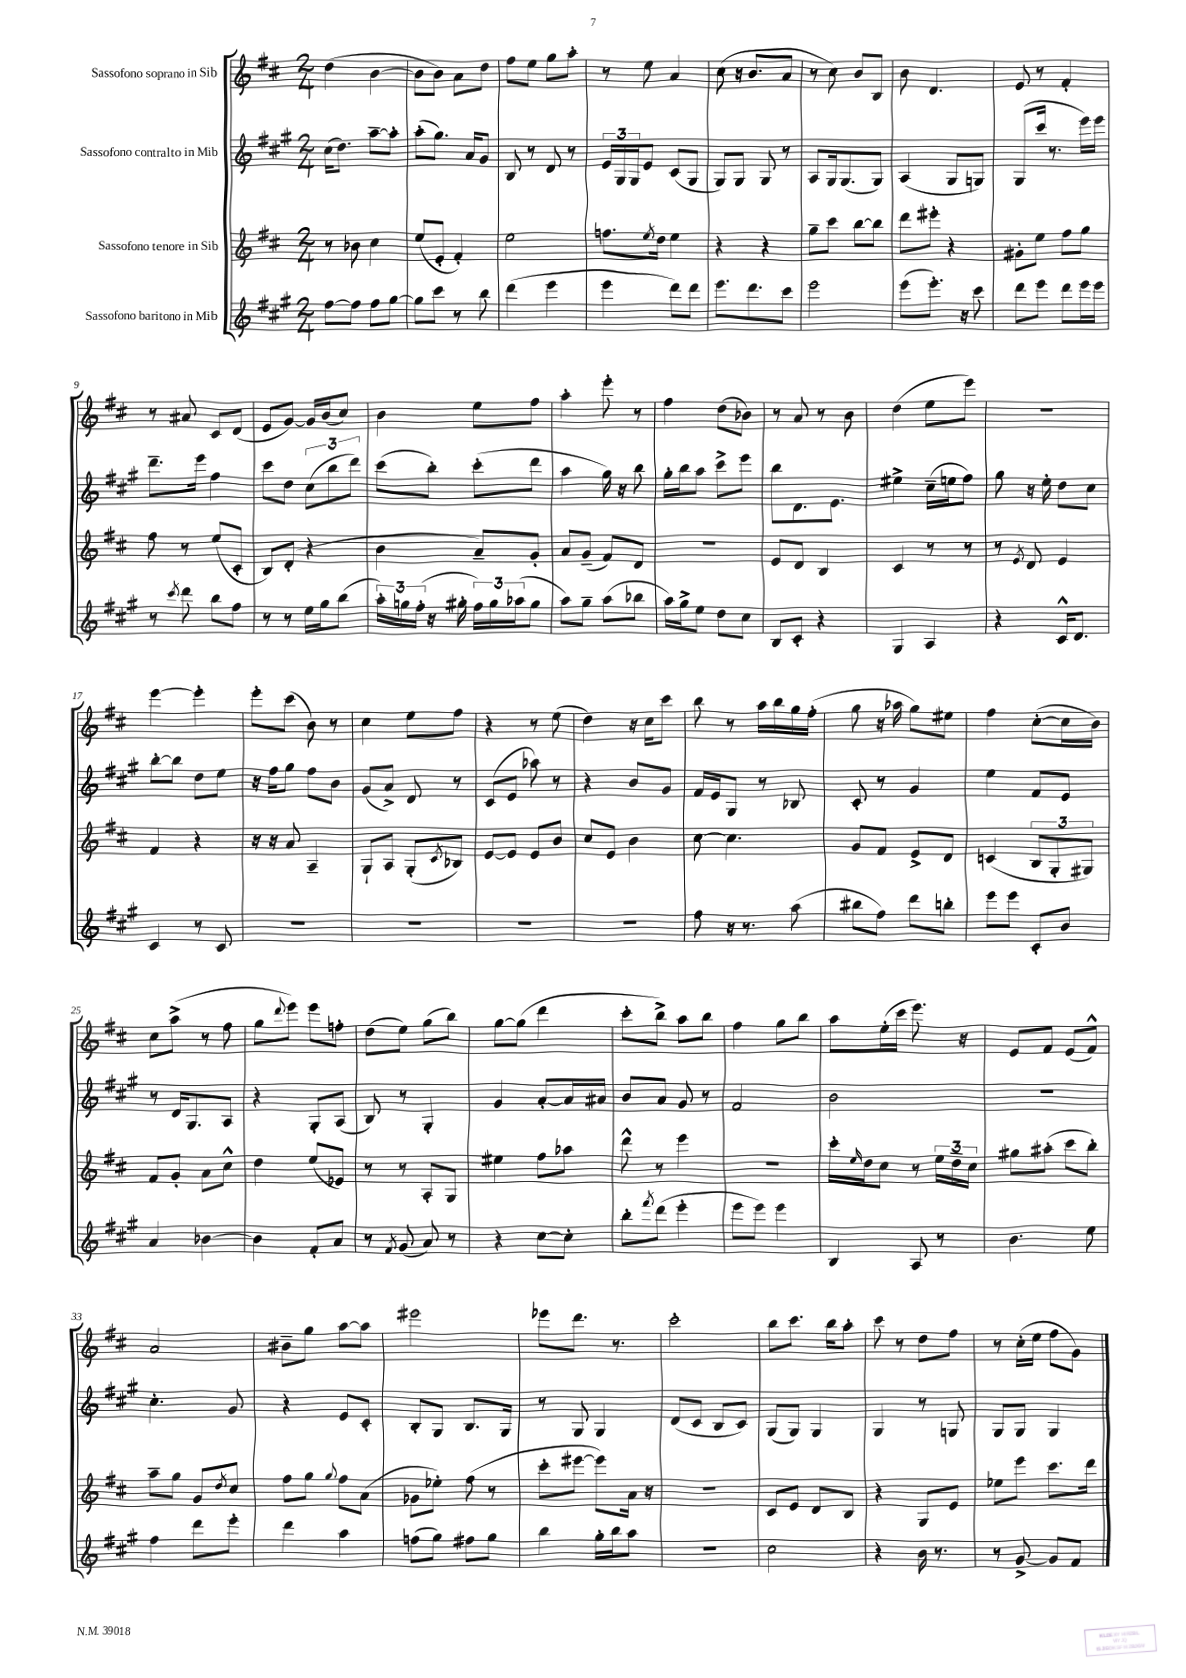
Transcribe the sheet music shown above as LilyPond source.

<<
\new StaffGroup <<
\new Staff = "s0" \with { instrumentName = "Sassofono soprano in Sib" } {
    \clef treble \key d \major \numericTimeSignature \time 2/4
    d''4( b'4~ |
    b'8 b'8) a'8 d''8 |
    fis''8 e''8 g''8 a''8-. |
    r8 e''8 a'4 |
    cis''8( r16 b'8. a'8 |
    r8 cis''8) b'8 b8 |
    b'8 d'4. |
    e'8 r8 fis'4-. |
    r8 ais'8 cis'8 d'8( |
    e'8 g'8~) g'16 b'16( cis''8) |
    b'4 e''8 fis''8 |
    a''4-. e'''8-. r8 |
    fis''4 d''8( bes'8) |
    r8 a'8 r8 b'8 |
    d''4( e''8 e'''8) |
    r2 |
    e'''4~ e'''4-. |
    e'''8-. cis'''8( b'8) r8 |
    cis''4 e''8 fis''8 |
    r4 r8 e''8( |
    d''4) r16 cis''16 cis'''8 |
    b''8 r8 a''16 b''16 g''16 fis''16-.( |
    g''8 r16 aes''16 g''8) eis''8 |
    fis''4 cis''8~-.( cis''16 b'16) |
    cis''8 a''8->( r8 fis''8 |
    g''8 \appoggiatura { d'''8 } e'''8) e'''8 f''8-. |
    d''8( e''8) g''8( b''8) |
    g''8~ g''8( d'''4 |
    cis'''8-. b''8->) a''8 b''8 |
    fis''4 g''8 b''8 |
    a''8 e''16-.( cis'''16 e'''8.) r16 |
    e'8 fis'8 e'8( fis'8-^) |
    a'2 |
    bis'8-- g''8 a''8~ a''8 |
    eis'''2 |
    ees'''8 d'''8. r8. |
    cis'''2-. |
    b''8 cis'''8. b''16 a''8-. |
    cis'''8 r8 d''8 fis''8 |
    r8 cis''16-.( e''16 fis''8 g'8) \bar "|." |
}
\new Staff = "s1" \with { instrumentName = "Sassofono contralto in Mib" } {
    \clef treble \key a \major \numericTimeSignature \time 2/4
    cis''16( d''8.) a''8~-- a''8-. |
    a''8-.( gis''8.) a'16 gis'8 |
    b8 r8 d'8 r8 |
    \tuplet 3/2 { e'16 gis16 gis16 } e'8 cis'8( gis8 |
    gis8) gis8 gis8 r8 |
    a8 gis16 gis8.( gis8) |
    a4( gis8 g8) |
    gis8( cis'''16 r8. e'''16) e'''16 |
    d'''8.-- e'''16 fis''4 |
    cis'''8 d''8 \tuplet 3/2 { cis''8( b''8 d'''8) } |
    cis'''8( b''8-.) cis'''8-.( d'''8 |
    a''4 gis''16) r16 b''8 |
    gis''16-. b''16 a''8 cis'''8-> e'''8 |
    b''8 d'8. e'8. |
    eis''4-> cis''16--( e''16 fis''8) |
    gis''8 r16 e''16-. d''8 cis''8 |
    b''8~-. b''8 d''8 e''8 |
    r16 fis''16 gis''8 fis''8 b'8 |
    gis'8( a'8->) d'8 r8 |
    cis'8( e'8 aes''8) r8 |
    r4 b'8 gis'8 |
    fis'16 e'16 gis8 r8 bes8 |
    cis'8-. r8 gis'4 |
    e''4 fis'8 e'8 |
    r8 d'16 gis8. a8 |
    r4 gis8-. a8( |
    b8) r8 gis4-. |
    gis'4 a'8~-. a'16 ais'16 |
    b'8 a'8 gis'8 r8 |
    fis'2 |
    b'2 |
    R2 |
    cis''4.-. gis'8 |
    r4 e'8 cis'8-. |
    b8-. gis8 b8. gis16 |
    r8 gis8 gis4 |
    d'8( cis'8 b8 cis'8) |
    gis8( gis8) gis4 |
    gis4 r8 g8 |
    gis8 gis8 gis4 \bar "|." |
}
\new Staff = "s2" \with { instrumentName = "Sassofono tenore in Sib" } {
    \clef treble \key d \major \numericTimeSignature \time 2/4
    r8 bes'8 cis''4 |
    e''8( e'8-. fis'4-.) |
    e''2 |
    f''8. \acciaccatura { e''8 } d''16 e''4 |
    r4 r4 |
    g''8-- cis'''8 b''8~ b''8 |
    d'''8 eis'''8-. r4 |
    gis'8-. e''8 fis''8 g''8 |
    fis''8 r8 e''8( cis'8-. |
    b8) d'8-.( r4 |
    b'4 a'8--) g'8-. |
    a'8 g'8--( fis'8) d'8 |
    R2 |
    e'8 d'8 b4 |
    cis'4 r8 r8 |
    r8 \acciaccatura { e'8 } d'8 e'4 |
    fis'4 r4 |
    r16 r16 a'8 a4-- |
    g8-! a8 g8-.( \acciaccatura { cis'8 } bes8) |
    e'8~ e'8 e'8 b'8 |
    cis''8 e'8 b'4 |
    cis''8~ cis''4. |
    g'8 fis'8 e'8-> d'8 |
    c'4( \tuplet 3/2 { b8 g8-. gis8) } |
    fis'8 g'8-. a'8 cis''8-^ |
    d''4 e''8( ees'8) |
    r8 r8 a8-. g8 |
    eis''4 fis''8 aes''8 |
    d'''8-^ r8 e'''4 |
    r2 |
    cis'''16-. \grace { e''16 } d''16 cis''8 r8 \tuplet 3/2 { e''16 d''16-- cis''16 } |
    gis''8 ais''8-.( cis'''8 b''8-.) |
    a''8-- g''8 g'8 \acciaccatura { d''8 } cis''8 |
    fis''8 g''8 \appoggiatura { g''8 } fis''8 a'8( |
    ges'8 ees''8-.) fis''8( r8 |
    cis'''8-. eis'''8~ eis'''8) a'16 r16 |
    R2 |
    cis'8 e'8 d'8 b8 |
    r4 g8 e'8 |
    ees''8 e'''8 cis'''8. d'''16 \bar "|." |
}
\new Staff = "s3" \with { instrumentName = "Sassofono baritono in Mib" } {
    \clef treble \key a \major \numericTimeSignature \time 2/4
    fis''8~ fis''8 fis''8 gis''8~ |
    gis''8 cis'''8 r8 b''8 |
    d'''4( e'''4 |
    e'''4 d'''8) d'''8 |
    e'''8. d'''8. cis'''8 |
    e'''2 |
    e'''8( e'''8.-.) r16 cis'''8 |
    d'''8 e'''8 d'''8 e'''16 e'''16 |
    r8 \acciaccatura { cis'''8 } d'''8 b''8 fis''8 |
    r8 r8 e''16 gis''16 b''8( |
    \tuplet 3/2 { a''16-.) g''16 fis''16-.( } r16 gis''16-. \tuplet 3/2 { fis''16) gis''16 aes''16( } gis''8 |
    a''8) gis''8-- a''8( bes''8 |
    a''16) gis''16-> e''8 d''8 cis''8 |
    b8 cis'8-. r4 |
    gis4 a4 |
    r4 cis'16-^ d'8. |
    cis'4 r8 cis'8 |
    R2 |
    R2 |
    R2 |
    R2 |
    fis''8 r16 r8. a''8( |
    bis''8 fis''8) d'''8 b''8-. |
    e'''8 e'''8 cis'8-. b'8 |
    a'4 bes'4~ |
    bes'4 fis'8-. a'8 |
    r8 \acciaccatura { fis'8 } gis'8( a'8) r8 |
    r4 cis''8~ cis''8-. |
    b''8-. \acciaccatura { fis'''8 } d'''8( e'''4-. |
    e'''8 e'''8) e'''4 |
    b4 a8 r8 |
    b'4. e''8 |
    fis''4 d'''8 e'''8-. |
    d'''4 a''4 |
    f''8( gis''8) fis''8 gis''8 |
    b''4 gis''16-. b''16 a''8 |
    R2 |
    cis''2 |
    r4 b'16 r8. |
    r8 gis'8~-> gis'8 fis'8 \bar "|." |
}
>>
>>
